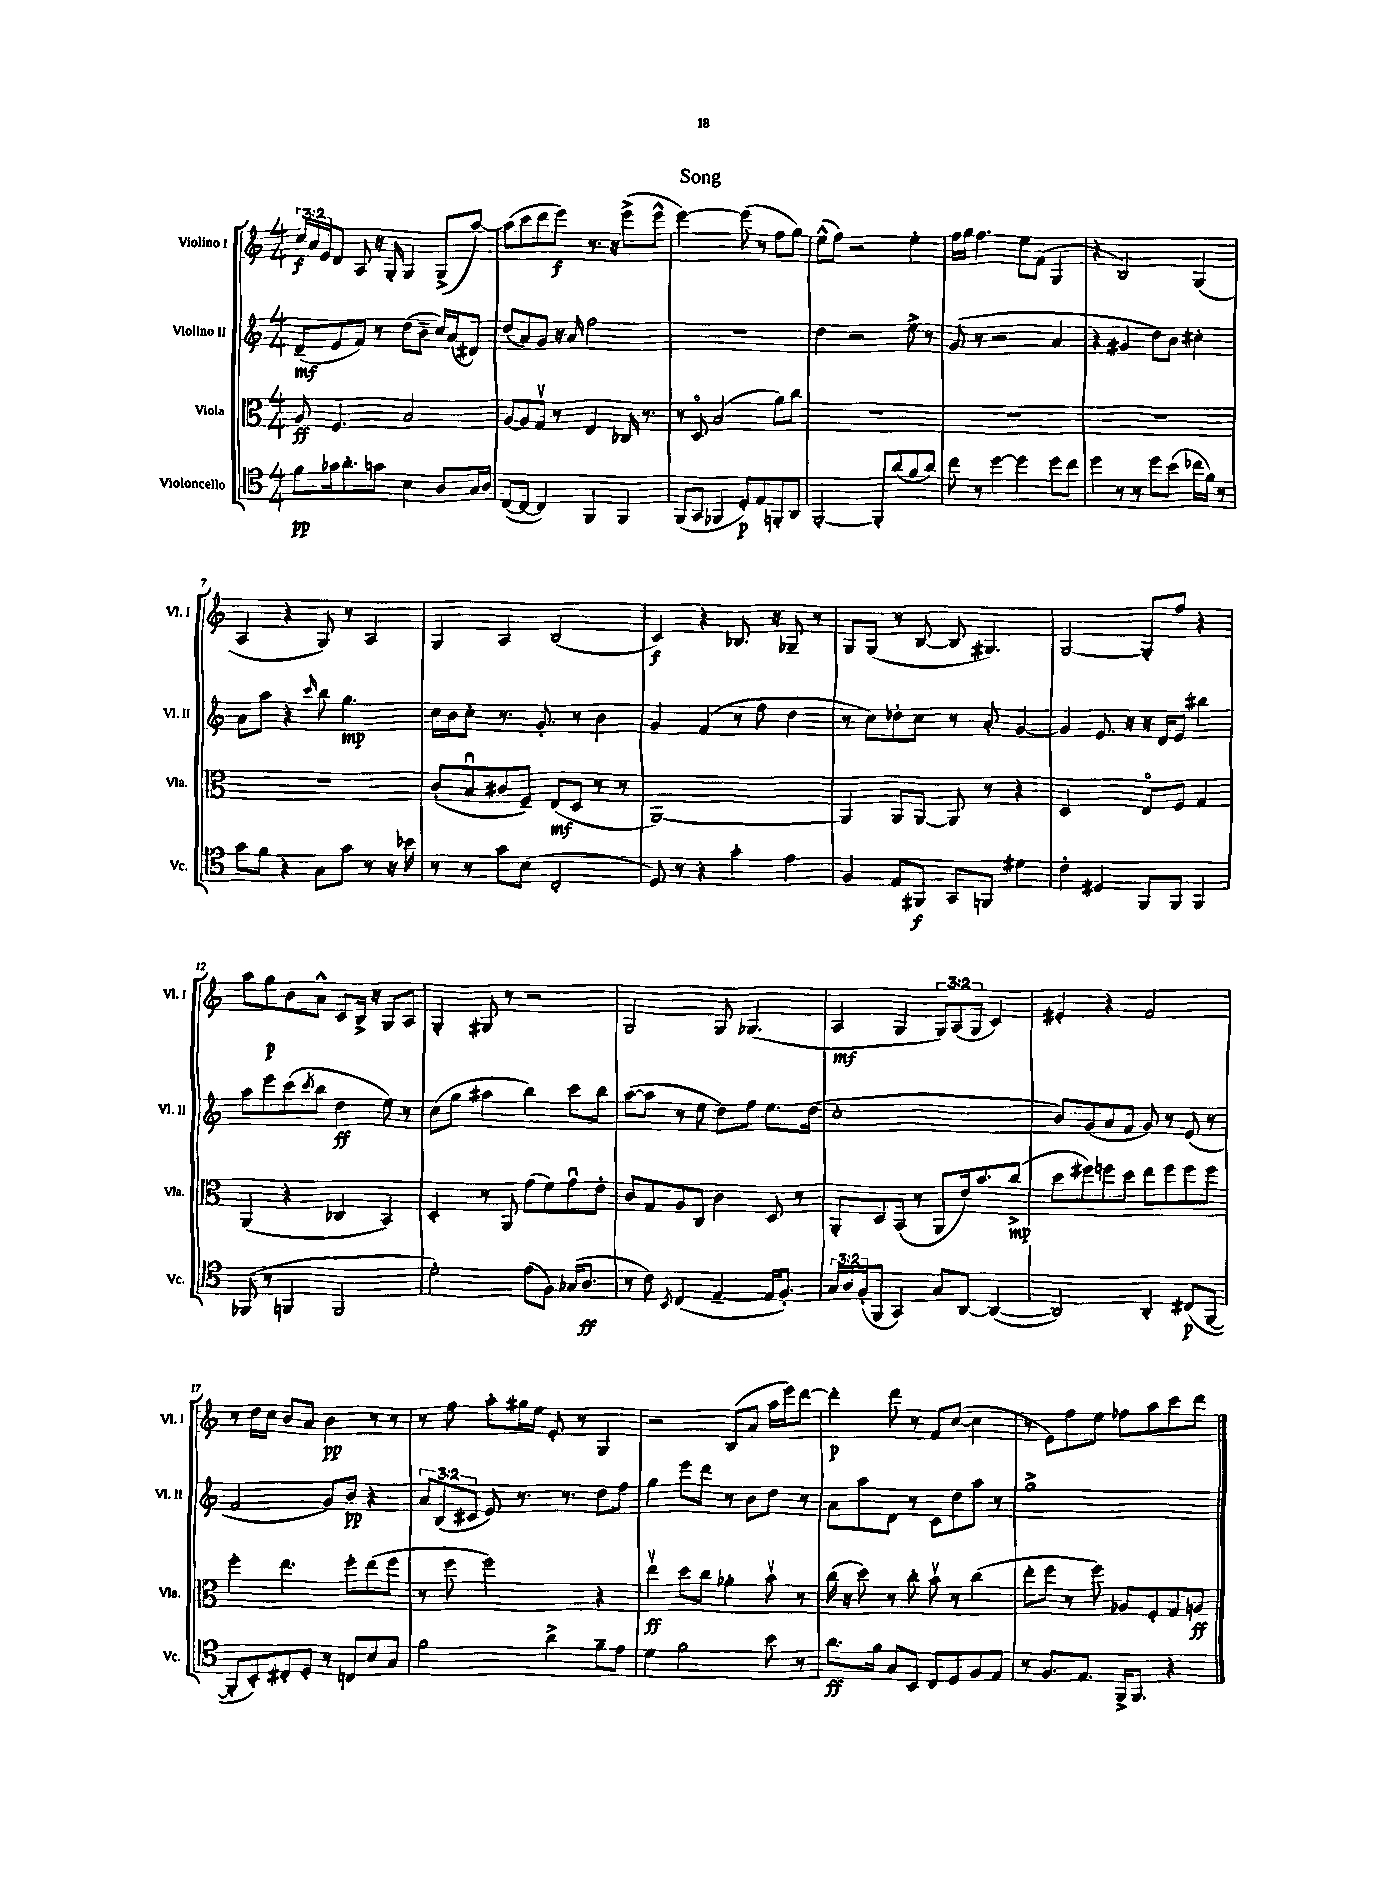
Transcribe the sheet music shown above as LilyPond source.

\header { title = "Song" }
<<
\new StaffGroup <<
\new Staff = "s0" \with { instrumentName = "Violino I" shortInstrumentName = "Vl. I" } {
    \clef treble \key c \major \numericTimeSignature \time 4/4 \override Staff.TupletNumber.text = #tuplet-number::calc-fraction-text
    \tuplet 3/2 { c''16\f a'16 e'16 } d'8 a8 r16 g16-. g4 g8->( a''8~) |
    a''8( c'''8 d'''8 e'''8\f) r8. r16 e'''8->( e'''8-^ |
    e'''2~) e'''8( r8 f''8 g''8) |
    e''8-^( f''8) r2 e''4-. |
    f''16 g''16 f''4. e''8 f'8( g4 |
    r4 b2) g4( |
    a4 r4 g8) r8 a4 |
    g4 a4 b2( |
    c'4\f) r4 bes8. r16 ges8-- r8 |
    g8 g8( r8 b8~ b8 gis4.) |
    g2~ g8-. f''8 r4 |
    a''8 g''8\p b'8 a'8-^ c'8 b16-> r16 g8 a8 |
    g4-. gis8 r8 r2 |
    g2 g8 ges4.( |
    a4\mf g4 \tuplet 3/2 { g8) a8( g8 } c'4) |
    eis'4-. r4 f'2 |
    r8 d''16 c''16 b'8 a'8 b'4\pp r8 r8 |
    r8 f''8 a''8-. gis''16 e''16 e'8-. r8 g4 |
    r2 b8( a'8 a''16 e'''16) d'''8~ |
    d'''4-.\p d'''8 r8 f'8 c''8~( c''4 |
    r8 e'8) f''8 e''8 fes''8 a''8 c'''8 d'''8 \bar "|." |
}
\new Staff = "s1" \with { instrumentName = "Violino II" shortInstrumentName = "Vl. II" } {
    \clef treble \key c \major \numericTimeSignature \time 4/4 \override Staff.TupletNumber.text = #tuplet-number::calc-fraction-text
    d'8--\mf( e'8 f'8) r8 d''8( b'8-- c''16) a'16( dis'8) |
    d''8( a'8) g'8 r16 a'16 f''2 |
    r1 |
    d''4 r2 e''8-> r8 |
    g'8( r8 r2 a'4 |
    r4 gis'4 d''8) b'8 cis''4-. |
    a'8 a''8 r4 \grace { c'''16 } b''8 g''4.\mp |
    c''16 b'16 c''8-. r8. g'8.-. r8 b'4 |
    g'4 f'4( r8 f''8 d''4 |
    r8 c''8) des''8-. c''8 r8 a'8-. g'4~ |
    g'4 e'8. r16 r16 d'16 e'8 bis''4 |
    a''8 e'''8 c'''8( \acciaccatura { c'''8 } b''8 d''4\ff e''8) r8 |
    c''8( g''8 ais''4 b''4) c'''8 b''8 |
    a''8~( a''8 r8 e''8 d''8) f''8 e''8. d''16( |
    c''1-. |
    b'8) g'8( a'8 f'8 g'8) r8 e'8( r8 |
    f'2 g'8) b'8\pp r4 |
    \tuplet 3/2 { a'8 b8( cis'8 } e'8) r8. r8. d''8 f''8 |
    g''4 e'''8 d'''8 r8 b'8 d''8 r8 |
    a'8 a''8 d'8 r8 c'8 d''8 a''8 r8 |
    g''1-> \bar "|." |
}
\new Staff = "s2" \with { instrumentName = "Viola" shortInstrumentName = "Vla." } {
    \clef alto \key c \major \numericTimeSignature \time 4/4
    a8\ff f4. b2 |
    a8~ a8 g8\upbow r8 e4 ces16 r8. |
    r8 d8\flageolet b2( a'8) c''8 |
    R1 |
    R1 |
    R1 |
    R1 |
    c'8-.( b8\downbow cis'8 f8--) e8\mf( d8 r8 r8 |
    a,1~) |
    a,4 a,8 a,8~ a,8 r8 r4 |
    d2 e8\flageolet f8 g4 |
    a,4( r4 ces4 b,4) |
    d4-. r8 a,8 g'8( f'8) g'8\downbow e'8-. |
    c'8 g8 a8 c8 c'4 d8 r8 |
    a,8-. d8 b,8( r8 a,8 e'16) b'8. c''8->\mp( |
    d''8 fis''8) f''8 d''8 e''8 f''8 f''8 f''8 |
    f''4-. e''4. f''8-. e''8( f''8 |
    r8 f''8 f''2) r4 |
    e''4\upbow\ff d''8 c''8 aes'4-. b'8\upbow r8 |
    c''16( r16 d''8) r8 c''8-. b'8\upbow r8 c''4( |
    e''8-. f''8 r8 f''8) aes8 f8-. g8 a8\ff \bar "|." |
}
\new Staff = "s3" \with { instrumentName = "Violoncello" shortInstrumentName = "Vc." } {
    \clef tenor \key c \major \numericTimeSignature \time 4/4 \override Staff.TupletNumber.text = #tuplet-number::calc-fraction-text
    f'8\pp ges'16 a'8.-. g'8 b4 a8 g16 a16 |
    c8~( c8~ c4) f,4 f,4 |
    f,8( g,8 fes,4 d8-.\p) e8 f,8-. a,8 |
    f,2~-. f,8-. a'8( f'8 a'8) |
    c''8 r8 d''4~ d''4 d''8 c''8 |
    d''4 r8 r8 d''8 b'8( ces''16 f'16) r8 |
    g'8 f'8 r4 g8 g'8 r8 r16 bes'16 |
    r8 r8 g'8 b8( c2-. |
    d8) r8 r4 g'4-. e'4 |
    f4 e8 fis,8\f g,8 f,8 dis'4 |
    c'4-. dis4 f,8 f,8 f,4 |
    fes,8( r8 f,4 f,2 |
    d'2-.) e'8( f8) ges16( a8.\ff |
    r8 c'8) \acciaccatura { b,8 } c4( e4~-- e16 f8.-.) |
    \tuplet 3/2 { g16 a16 f16-.( } f,8 g,4) g8 a,8~ a,4~( |
    a,2) a,4-. cis8\p( f,8~ |
    f,8-. b,8-.) cis8-. d8-. r8 c8 b8 g8 |
    f'2 a'4-> f'8-- e'8 |
    d'4 f'2 b'8 r8 |
    a'8.\ff f'16 g8 b,8 c8 d8 f8 e8 |
    r8 f8. e8. f,16-> f,8. r4 \bar "|." |
}
>>
>>
